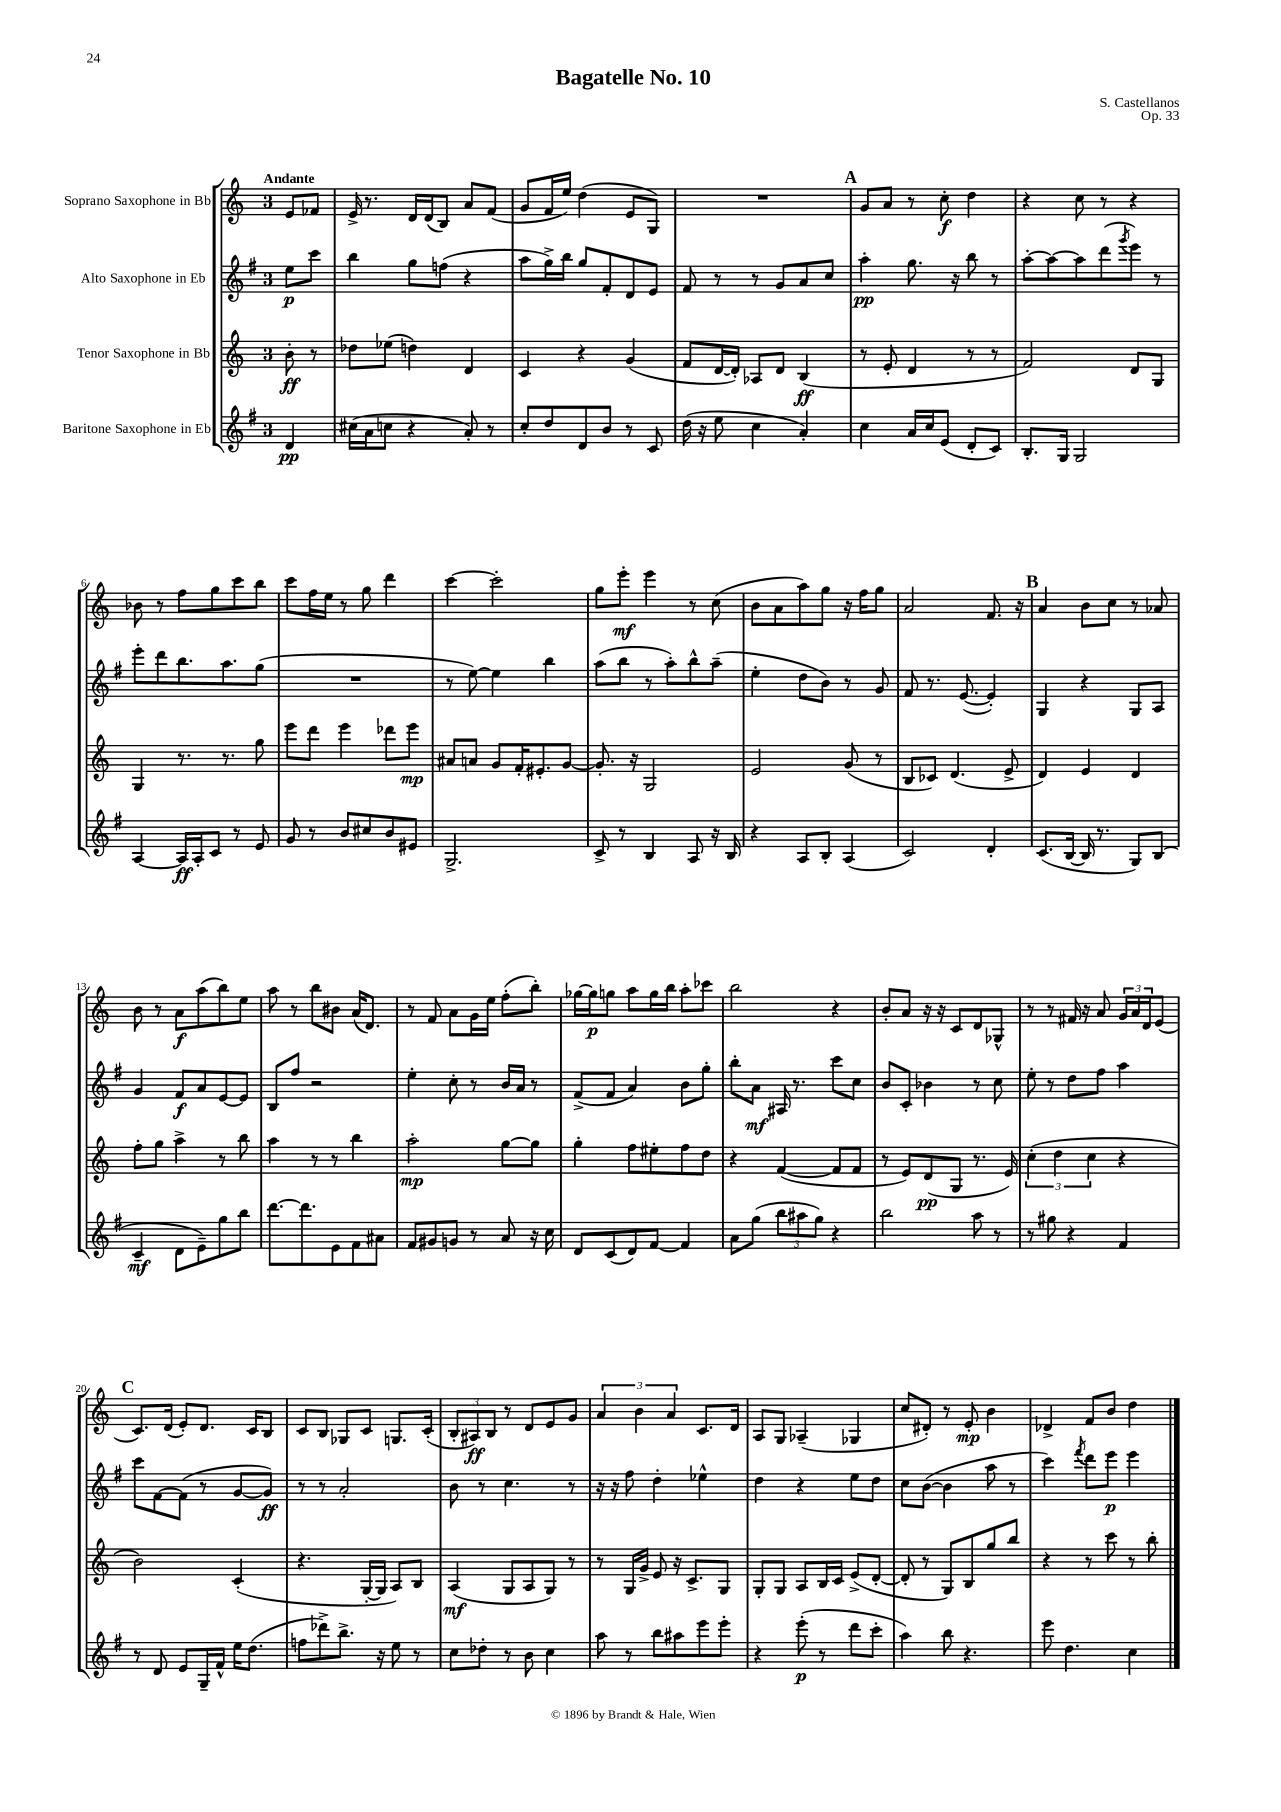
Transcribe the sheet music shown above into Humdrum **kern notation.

**kern	**kern	**kern	**kern
*staff4	*staff3	*staff2	*staff1
*clefG2	*clefG2	*clefG2	*clefG2
*k[f#]	*k[]	*k[f#]	*k[]
*M3/4	*M3/4	*M3/4	*M3/4
4d	8b'	8ee	8e
.	8r	8ccc	8f-
=	=	=	=
(16cc#	8dd-	4bb	16e^
16a	.	.	8.r
8cc	(8ee-	.	.
4r	4dd)	8gg	16d
.	.	.	(16d
.	.	(8ff	8B)
8a')	4d	4r	8a
8r	.	.	(8f
=	=	=	=
8cc'	4c	8aa	8g
8dd	.	16gg^)	16f
.	.	16bb	16ee)
8d	4r	8gg	(4dd
8b	.	8f#'	.
8r	(4g	8d	8e
8c	.	8e	8G)
=	=	=	=
(16dd	8f	8f#	2.r
16r	.	.	.
8ee	[16d	8r	.
.	16d'])	.	.
4cc	8A-	8r	.
.	8d	8g	.
4a')	(4B	8a	.
.	.	8cc	.
=	=	=	=
4cc	8r	4aa'	8g
.	8e'	.	8a
16a	4d	8.gg	8r
16cc	.	.	.
(8e	.	.	8cc'
.	.	16r	.
8d'	8r	8bb	4dd
8c)	8r	8r	.
=	=	=	=
8.B'	2f)	[8aa'	4r
.	.	8aa_	.
16G	.	.	.
2G	.	8aa]	8cc
.	.	(8ddd	8r
.	.	8qggg	.
.	8d	8eee)	4r
.	8G	8r	.
=	=	=	=
[4A	4G	8eee'	8b-
.	.	8ddd	8r
16A]	8.r	8.bb	8ff
16A'	.	.	.
8c	.	.	8gg
.	8.r	8.aa	.
8r	.	.	8ccc
8e	8gg	(8gg	8bb
=	=	=	=
8g	8eee	2.r	8ccc
8r	8ddd	.	16ff
.	.	.	16ee
8b	4eee	.	8r
8cc#	.	.	8gg
8b	8ddd-	.	4ddd
8e#	8eee	.	.
=	=	=	=
2.G^	8a#	8r	[4ccc
.	8a	[8ee)	.
.	8g	4ee]	2ccc']
.	16f'	.	.
.	8.e#'	.	.
.	.	4bb	.
.	[8g	.	.
=	=	=	=
8c^	8.g']	(8aa	8gg
8r	.	8bb	8eee'
.	16r	.	.
4B	2G	8r	4eee
.	.	8aa')	.
8A	.	8bb^^	8r
16r	.	(8aa~	(8cc
16B	.	.	.
=	=	=	=
4r	2e	4ee'	8b
.	.	.	8a
8A	.	8dd	8aa)
8B'	.	8b)	8gg
(4A	(8g	8r	16r
.	.	.	16ff
.	8r	8g	8gg
=	=	=	=
2c)	8B	8f#	2a
.	8c-)	8.r	.
.	(4.d	.	.
.	.	([8.e	.
4d'	.	4e'])	8.f
.	8e^	.	.
.	.	.	16r
=	=	=	=
(8.c	4d)	4G	4a
[16B	.	.	.
16B]	4e	4r	8b
8.r	.	.	.
.	.	.	8cc
8G)	4d	8G	8r
(8B	.	8A	8a-
=	=	=	=
4c~	8ff'	4g	8b
.	8gg	.	8r
8d	4aa^	8f#	8a
8e~)	.	8a	(8aa
8gg	8r	[8e	8bb)
8bb	8bb	8e]	8ee
=	=	=	=
[8.ddd	4aa	8B	8aa
.	.	8ff#	8r
8.ddd]	.	.	.
.	8r	2r	8bb
8e	8r	.	8b#
8f#	4bb	.	(16a
.	.	.	8.d)
8a#	.	.	.
=	=	=	=
8f#	2aa'	4ee'	8r
8g#	.	.	8f
8g	.	8cc'	8a
8r	.	8r	16g
.	.	.	16ee
8a	[8gg	16b	(8ff'
.	.	16a	.
16r	8gg]	8r	8bb')
16cc	.	.	.
=	=	=	=
8d	4gg'	(8f#^	[16gg-
.	.	.	16gg-]
(8c	.	8f#	8gg
8d)	8ff	4a)	8aa
[8f#	8ee#'	.	16gg
.	.	.	16bb
4f#]	8ff	8b	8aa'
.	8dd	8gg'	8ccc-
=	=	=	=
8a	4r	8bb'	2bb
(8gg	.	8a	.
12bb	([4f	16A#	.
.	.	8.r	.
12aa#	.	.	.
12gg)	.	.	.
4r	8f]	8ccc	4r
.	8f	8cc	.
=	=	=	=
2bb	8r	8b	8b'
.	8e)	8c'	8a
.	(8d	4b-	16r
.	.	.	16r
.	8G	.	8c
8aa	8.r	8r	8d
8r	.	8cc	8G-^^
.	16e)	.	.
=	=	=	=
8r	(6cc'	8ee'	8r
8gg#	.	8r	8r
.	6dd	.	.
4r	.	8dd	16f#
.	.	.	16r
.	6cc	.	.
.	.	8ff#	8a
4f#	4r	4aa	24g
.	.	.	24a
.	.	.	24d
.	.	.	(8e
=	=	=	=
8r	2b)	8ccc	8.c)
8d	.	[8f#	.
.	.	.	(16d
8e	.	(8f#]	8e')
16G~	.	8r	8.d
16f#^^	.	.	.
16ee	(4c'	[8g	.
(8.dd	.	.	16c
.	.	8g])	8B
=	=	=	=
8ff	4.r	8r	8c
8ddd-^)	.	8r	8B
8.bb^	.	2a'	8G-
.	[16G'	.	8c
16r	16G]	.	.
8ee	8A)	.	8.G
8r	8B	.	.
.	.	.	(16c'
=	=	=	=
8cc	(4A	8b	12B'
.	.	.	12A#)
8dd-'	.	8r	.
.	.	.	12B
8r	8G	4.cc	8r
8b	8A	.	8d
4cc	8G)	.	8e
.	8r	8r	8g
=	=	=	=
8aa	8r	16r	6a
.	.	16r	.
8r	16G	8ff#	.
.	.	.	6b
.	16g^	.	.
8bb	8e	4dd'	.
.	.	.	6a
8aa#	16r	.	.
.	8.c^	.	.
8eee	.	4ee-^^	8.c
8eee'	8G	.	.
.	.	.	16d
=	=	=	=
4r	8G'	4dd	8A
.	8G	.	8G
(8eee'	8A	4r	(4A-~
8r	16B	.	.
.	16c	.	.
8ddd	(8e^	8ee	4G-
8ccc'	[8d'	8dd	.
=	=	=	=
4aa)	8d']	8cc	8cc
.	8r	([8b	8d#')
8bb	8G)	4b]	8r
4.r	8B	.	8e'
.	8gg	8aa	4b
.	8bb	8r	.
=	=	=	=
8eee	4r	4ccc)	4d-^
4.dd	.	.	.
.	.	8qfff#	.
.	8r	8ddd	8f
.	8ccc	8eee	8b
4cc	8r	4eee	4dd
.	8bb'	.	.
==	==	==	==
*-	*-	*-	*-
